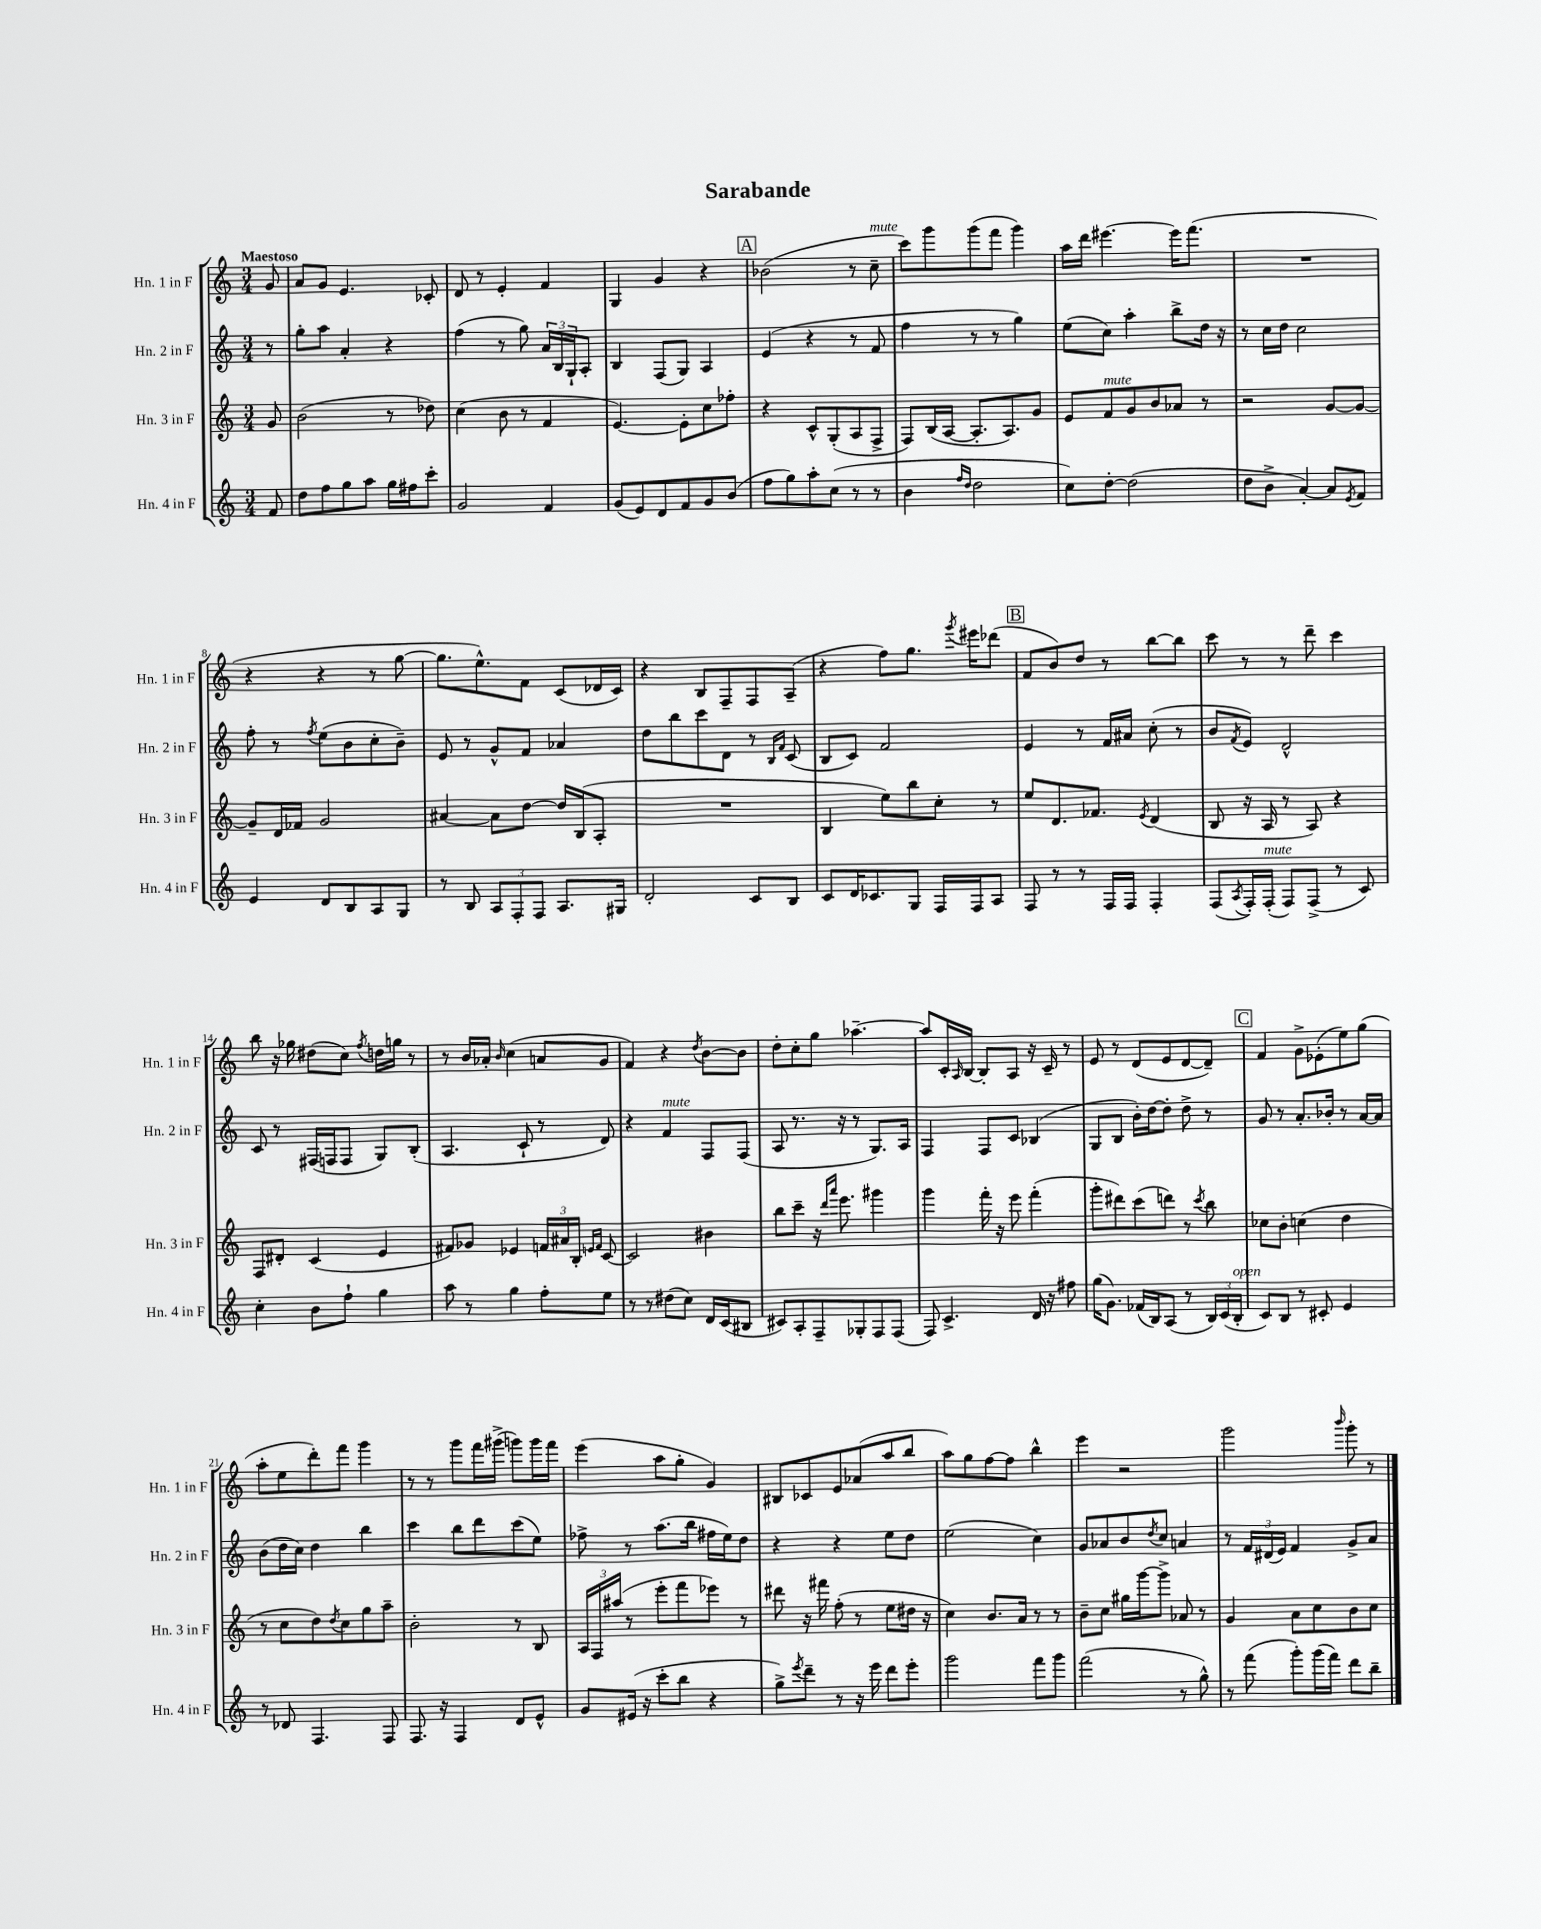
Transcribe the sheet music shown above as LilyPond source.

\header { title = "Sarabande" }
<<
\new StaffGroup <<
\new Staff = "s0" \with { instrumentName = "Hn. 1 in F" shortInstrumentName = "Hn. 1 in F" } {
    \clef treble \key c \major \numericTimeSignature \time 3/4 \partial 8 \tempo "Maestoso"
    g'8 |
    a'8 g'8 e'4. ces'8-. |
    d'8 r8 e'4-. f'4 |
    g4 g'4 r4 |
    \mark \markup { \box "A" } bes'2( r8 c''8--^\markup { \italic "mute" } |
    c'''8) g'''8 g'''8( f'''8 g'''4) |
    a''16 d'''16 eis'''4.~ eis'''16 f'''8.( |
    R2. |
    r4 r4 r8 g''8~ |
    g''8. e''8.-^) f'8 c'8( des'16 c'16) |
    r4 b8 f8-- f8 a8--( |
    r4 f''8) g''8. \acciaccatura { g'''8 } eis'''16 des'''8( |
    \mark \markup { \box "B" } f'8 b'8) d''8 r8 b''8~ b''8 |
    c'''8 r8 r8 d'''8-- c'''4 |
    b''8 r16 ges''16 dis''8( c''8) \acciaccatura { f''8 } d''16 g''16 r8 |
    r8 b'16 aes'16-. \grace { b'16 } c''4( a'8 g'8 |
    f'4) r4 \acciaccatura { d''8 } b'8~ b'8 |
    d''8-. c''8-. g''8 aes''4.~-- |
    aes''8 c'16-. \grace { a16 } b16~ b8-. a8 r16 c'16-- r8 |
    e'8 r8 d'8( e'8 d'8~ d'8--) |
    \mark \markup { \box "C" } f'4 g'8-> ees'8-.( e''8) g''8( |
    a''8-. e''8 d'''8-.) f'''8 g'''4 |
    r8 r8 g'''8 f'''16 gis'''16->( g'''8) g'''16 f'''16 |
    e'''4( a''8 g''8-. g'4) |
    bis8 ces'8 e'8 aes'8( a''8 b''8 |
    a''8) g''8 f''8~ f''8 b''4-^ |
    e'''4 r2 |
    g'''2 \grace { b'''16 } g'''8-. r8 \bar "|." |
}
\new Staff = "s1" \with { instrumentName = "Hn. 2 in F" shortInstrumentName = "Hn. 2 in F" } {
    \clef treble \key c \major \numericTimeSignature \time 3/4 \partial 8
    r8 |
    g''8-. a''8 a'4-. r4 |
    f''4( r8 g''8) \tuplet 3/2 { a'16 b16 g16-! } a8-. |
    b4 f8( g8) a4 |
    \mark \markup { \box "A" } e'4( r4 r8 f'8 |
    f''4 r8 r8 g''4) |
    e''8( c''8) a''4-. b''8-> d''16 r16 |
    r8 c''16 d''16 c''2 |
    f''8-. r8 \acciaccatura { f''8 } e''8( b'8 c''8-. b'8--) |
    e'8 r8 g'8-^ f'8 aes'4 |
    d''8 b''8 c'''8 d'8 r8 \grace { b16 f'16 } c'8( |
    b8 c'8) f'2 |
    \mark \markup { \box "B" } e'4 r8 f'16 ais'16 c''8-.( r8 |
    b'8 \acciaccatura { f'8 } e'8) d'2-^ |
    c'8 r8 fis16( f16 f8 g8) b8-.( |
    a4. c'8-! r8 d'8) |
    r4 f'4^\markup { \italic "mute" } f8 f8( |
    a8 r8. r16 r8 g8.) a16 |
    f4 f8 c'8 bes4( |
    g8 b8 b'16-.) d''16~ d''8-. d''8-> r8 |
    \mark \markup { \box "C" } g'8 r8 a'8.-. bes'16-. r8 a'16~ a'16 |
    b'8( d''16 c''16) d''4 b''4 |
    c'''4 b''8 d'''8 c'''8( e''8) |
    fes''8-> r8 a''8.( b''16 fis''16 e''16) d''8 |
    r4 r4 e''8 d''8 |
    e''2( c''4) |
    g'8 aes'8 b'8 \acciaccatura { d''8 } c''8 a'4 |
    r8 \tuplet 3/2 { f'16 dis'16( e'16) } f'4 g'8-> a'8 \bar "|." |
}
\new Staff = "s2" \with { instrumentName = "Hn. 3 in F" shortInstrumentName = "Hn. 3 in F" } {
    \clef treble \key c \major \numericTimeSignature \time 3/4 \partial 8
    g'8 |
    b'2( r8 des''8) |
    c''4( b'8 r8 f'4 |
    e'4.~) e'8-. c''8 fes''8-. |
    \mark \markup { \box "A" } r4 c'8-^ g8-.( a8 f8-> |
    f8) b16( a16~ a8.-. a8.) g'8 |
    e'8 f'8^\markup { \italic "mute" } g'8 b'8 aes'8 r8 |
    r2 g'8~ g'8~ |
    g'8-- d'16 fes'16 g'2 |
    ais'4~ ais'8 d''8~ d''16 b16( a8-. |
    R2. |
    b4 e''8) b''8 c''8-. r8 |
    \mark \markup { \box "B" } e''8 d'8. fes'8. \acciaccatura { e'8 } d'4( |
    b8 r16 a16 r8 a8) r4 |
    f8 dis'8-. c'4( e'4 |
    fis'8) ges'8 ees'4 \tuplet 3/2 { f'16 ais'16 b16-. } \grace { e'16 f'16 } c'8~ |
    c'2 bis'4 |
    b''8 c'''8-- r16 \grace { d'''16 a'''16 } e'''8. gis'''4 |
    g'''4 f'''16-. r16 e'''8 f'''4-.( |
    g'''8-. dis'''8) c'''8( d'''8) r8 \acciaccatura { c'''8 } b''8 |
    \mark \markup { \box "C" } ces''8 b'8-. c''4( d''4 |
    r8 c''8 d''8) \acciaccatura { d''8 } c''8 g''8 a''8-- |
    b'2-. r8 b8 |
    \tuplet 3/2 { a16 f16 ais''16( } r8 e'''8-. f'''8 ees'''8) r8 |
    dis'''8 r16 fis'''16 f''8-.( r8 e''8 dis''16 r16 |
    c''4) b'8. a'16 r8 r8 |
    b'8-- c''8 gis''16 g'''16~ g'''8-> aes'8 r8 |
    g'4 a'8 c''8 b'8 c''8 \bar "|." |
}
\new Staff = "s3" \with { instrumentName = "Hn. 4 in F" shortInstrumentName = "Hn. 4 in F" } {
    \clef treble \key c \major \numericTimeSignature \time 3/4 \partial 8
    f'8 |
    d''8 f''8 g''8 a''8 g''16 fis''16 c'''8-. |
    g'2 f'4 |
    g'8( e'8) d'8 f'8 g'8 b'8( |
    \mark \markup { \box "A" } f''8 g''8) a''8-. c''8( r8 r8 |
    b'4 \grace { f''16 d''16 } d''2 |
    c''8) d''8~-. d''2( |
    d''8 b'8-> a'4~-.) a'8 \acciaccatura { e'8 } f'8 |
    e'4 d'8 b8 a8 g8 |
    r8 b8 \tuplet 3/2 { a8 f8-. f8 } a8. gis16 |
    d'2-. c'8 b8 |
    c'8 d'16 ces'8. g8 f16 f16 a8 |
    \mark \markup { \box "B" } f8 r8 r8 f16 f16 f4-. |
    f8( \acciaccatura { a8 } f16-.) f16-.^\markup { \italic "mute" }( f8) f8->( r8 c'8) |
    c''4-. b'8 f''8-! g''4 |
    a''8 r8 g''4 f''8-. e''8 |
    r8 r8 dis''8( c''8) d'16 c'16( bis8 |
    cis'8) a8-. f8-- ges8-. f8 f8( |
    f8) c'4.-> d'16 r16 fis''8 |
    g''16( g'8.) fes'16( b16) a8( r8 \tuplet 3/2 { b16) c'16( b16-.^\markup { \italic "open" } } |
    \mark \markup { \box "C" } c'8) b8 r8 cis'8-. e'4 |
    r8 des'8 f4. f8 |
    f8. r16 f4 d'8 e'8-^ |
    g'8 eis'16( r16 c'''8-. b''8 r4 |
    g''8->) \acciaccatura { e'''8 } d'''8-- r8 r16 e'''16 d'''8 e'''8-. |
    g'''2 f'''8 g'''8 |
    f'''2( r8 g''8-^) |
    r8 f'''8( g'''8-.) g'''16( f'''16) d'''8 b''8-- \bar "|." |
}
>>
>>
